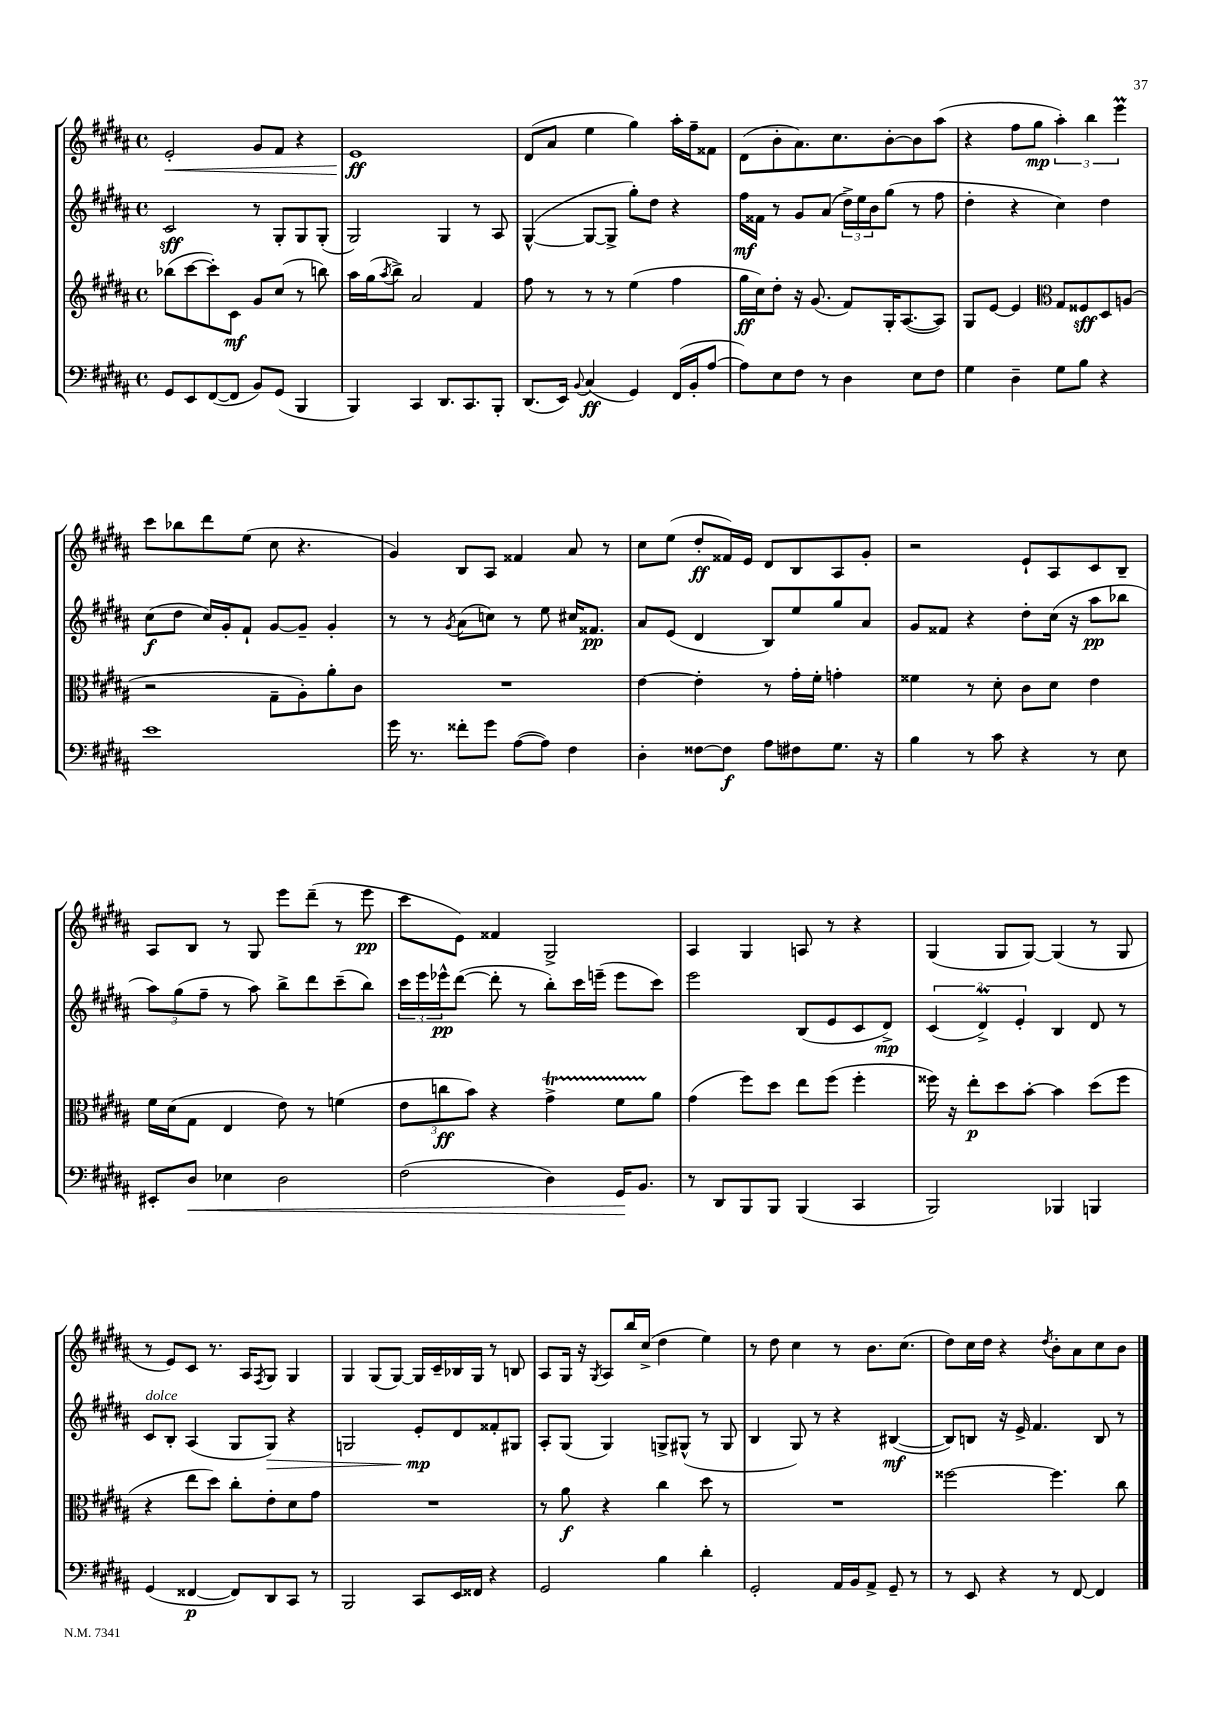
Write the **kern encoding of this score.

**kern	**kern	**kern	**kern
*staff4	*staff3	*staff2	*staff1
*clefF4	*clefG2	*clefG2	*clefG2
*k[f#c#g#d#a#]	*k[f#c#g#d#a#]	*k[f#c#g#d#a#]	*k[f#c#g#d#a#]
*M4/4	*M4/4	*M4/4	*M4/4
*met(c)	*met(c)	*met(c)	*met(c)
8GG#	(8bb-	2c#	2e'
8EE	[8ccc#	.	.
([8FF#	8ccc#'])	.	.
8FF#]	8c#	.	.
8BB)	8g#	8r	8g#
(8GG#	(8cc#	8G#'	8f#
4BBB	8r	8G#	4r
.	8bb)	(8G#'	.
=	=	=	=
4BBB)	16aa#	2G#)	1e
.	(16gg#	.	.
.	8qaa#	.	.
.	8bb^)	.	.
4CC#	2a#	.	.
8.DD#	.	4G#	.
8.CC#	.	.	.
.	4f#	8r	.
8BBB'	.	8A#	.
=	=	=	=
(8.DD#	8ff#	([4G#^^	(8d#
.	8r	.	8a#
16EE)	.	.	.
8qqBB	.	.	.
(4C#	8r	8G#_	4ee
.	8r	8G#^]	.
4GG#)	(4ee	8gg#')	4gg#)
.	.	8dd#	.
(16FF#	4ff#	4r	16aa#'
16BB'	.	.	16ff#~
[8A#	.	.	8f##
=	=	=	=
8A#])	16gg#	16ff#	(8d#
.	16cc#)	16f##	.
8E	8dd#'	8r	8b'
8F#	16r	8g#	8.a#)
.	(8.g#	.	.
8r	.	(8a#	.
.	.	.	8.cc#
4D#	8f#)	24dd#^)	.
.	.	24ee	.
.	.	24b	.
.	16G#'	(8gg#	[8b'
.	([8.A#	.	.
8E	.	8r	8b]
8F#	8A#])	8ff#	(8aa#
=	=	=	=
4G#	8G#	4dd#'	4r
.	[8e	.	.
4D#~	4e]	4r	8ff#
.	.	.	8gg#
*	*clefC3	*	*
8G#	8G#	4cc#)	6aa#')
8B	8F##	.	.
.	.	.	6bb
4r	8D#	4dd#	.
.	.	.	6eee
.	(8A	.	.
=	=	=	=
1e	2r	(8cc#	8ccc#
.	.	8dd#	8bb-
.	.	16cc#)	8ddd#
.	.	16g#'	.
.	.	8f#`	(8ee
.	8G#~	[8g#	8cc#
.	8A#')	8g#~]	4.r
.	8a#'	4g#'	.
.	8c#	.	.
=	=	=	=
16g#	1r	8r	4g#)
8.r	.	.	.
.	.	8r	.
.	.	8qg#	.
8f##'	.	(8a#	8B
8g#	.	8cc)	8A#
([8A#	.	8r	4f##
8A#])	.	8ee	.
4F#	.	16cc#	8a#
.	.	8.f##	.
.	.	.	8r
=	=	=	=
4D#'	[4e	8a#	8cc#
.	.	(8e	(8ee
[8F##	4e']	4d#	8dd#'
8F##]	.	.	16f##)
.	.	.	16e
8A#	8r	8B)	8d#
8F#	16g#'	8ee	8B
.	16f#'	.	.
8.G#	4g'	8gg#	8A#
.	.	8a#	8g#'
16r	.	.	.
=	=	=	=
4B	4f##	8g#	2r
.	.	8f##	.
8r	8r	4r	.
8c#	8d#'	.	.
4r	8c#	8dd#'	8e`
.	8d#	(16cc#	8A#
.	.	16r	.
8r	4e	8aa#	8c#
8E	.	8bb-	8B~
=	=	=	=
8EE#'	16f#	12aa#)	8A#
.	(16d#	.	.
.	.	(12gg#	.
8D#	8G#	.	8B
.	.	12ff#~	.
4E-	4E	8r	8r
.	.	8aa#)	8G#
2D#	8e)	8bb^	8eee
.	8r	8ddd#	(8ddd#~
.	(4f	(8ccc#~	8r
.	.	8bb)	8eee
=	=	=	=
(2F#	12e	24ccc#	8ccc#
.	.	24eee	.
.	12cc	24eee-^^	.
.	.	([8ddd#	8e)
.	12b)	.	.
.	4r	8ddd#']	4f##
.	.	8r	.
4D#)	4g#^	8bb')	2G#^
.	.	16ccc#	.
.	.	(16eee~	.
16GG#	8f#	8eee	.
8.BB	.	.	.
.	8a#	8ccc#)	.
=	=	=	=
8r	(4g#	2eee	4A#
8DD#	.	.	.
8BBB	8ff#)	.	4G#
8BBB	8dd#	.	.
(4BBB	8ee	(8B	8A
.	(8ff#	8e	8r
4CC#	4ff#'	8c#	4r
.	.	8d#^)	.
=	=	=	=
2BBB)	16ff##)	(6c#	(4G#
.	16r	.	.
.	8ee'	.	.
.	.	6d#^)	.
.	8dd#	.	8G#
.	.	6e'	.
.	[8b'	.	[8G#)
4BBB-	4b]	4B	(4G#]
4BBB	(8dd#	8d#	8r
.	8ff##	8r	8G#
=	=	=	=
(4GG#	4r	8c#	8r
.	.	8B'	8e)
[4FF##	8ee	(4A#	8c#
.	8dd#)	.	8.r
8FF##])	8cc#'	8G#	.
.	.	.	16A#
.	.	.	8qF#
8DD#	8e'	8G#)	8G#
8CC#	8d#	4r	4G#
8r	8g#	.	.
=	=	=	=
2BBB	1r	2G	4G#
.	.	.	(8G#
.	.	.	[8G#)
8CC#	.	8e'	16G#]
.	.	.	16c#~
16EE	.	8d#	16B-
16FF##	.	.	16G#
4r	.	8f##'	8r
.	.	8G#	8B
=	=	=	=
2GG#	8r	8A#'	8A#
.	8a#	(8G#	16G#
.	.	.	16r
.	.	.	8qG#
.	4r	4G#)	8A#
.	.	.	16bb
.	.	.	(16cc#^
4B	4cc#	8G^	4dd#
.	.	(8G#^^	.
4d#'	8dd#	8r	4ee)
.	8r	8G#	.
=	=	=	=
2GG#'	1r	4B	8r
.	.	.	8dd#
.	.	8G#)	4cc#
.	.	8r	.
16AA#	.	4r	8r
16BB	.	.	.
8AA#^	.	.	8.b
8GG#~	.	([4B#	.
.	.	.	(8.cc#
8r	.	.	.
=	=	=	=
8r	[2ff##	8B#])	8dd#)
8EE	.	8B	16cc#
.	.	.	16dd#
4r	.	16r	4r
.	.	16e^	.
.	.	4.f#	.
.	.	.	8qdd#
8r	4.ff##]	.	8b'
[8FF#	.	.	8a#
4FF#]	.	8B	8cc#
.	8cc#	8r	8b
==	==	==	==
*-	*-	*-	*-
